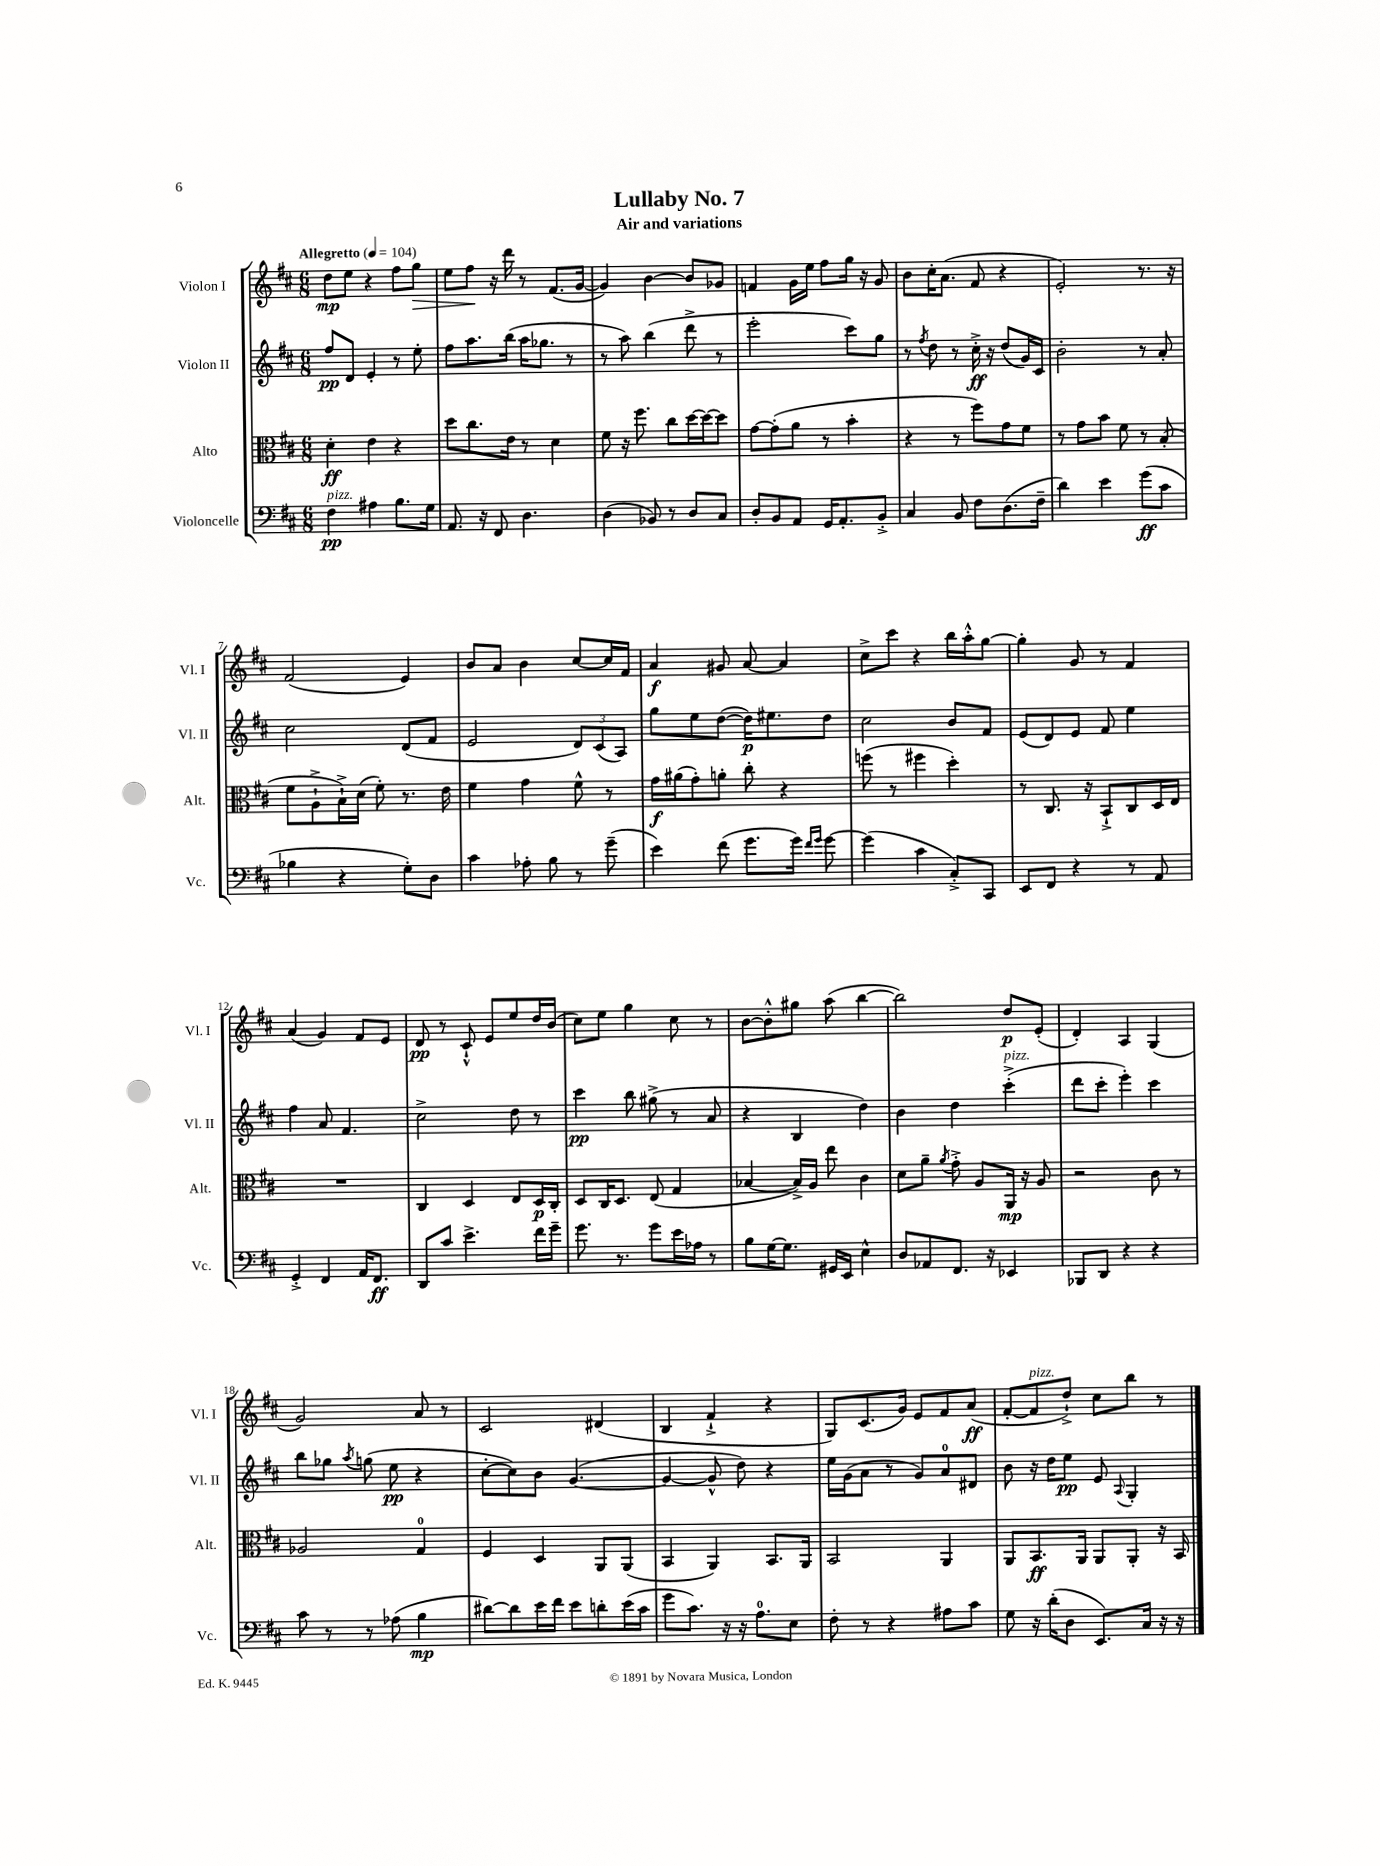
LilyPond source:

\header { title = "Lullaby No. 7" subtitle = "Air and variations" }
<<
\new StaffGroup <<
\new Staff = "s0" \with { instrumentName = "Violon I" shortInstrumentName = "Vl. I" } {
    \clef treble \key d \major \numericTimeSignature \time 6/8 \tempo "Allegretto" 4 = 104
    \autoBeamOff d''8[\mp e''8] r4 fis''8[ g''8]\> |
    e''8[ fis''8]\! r16 d'''16 r8 fis'8.[( g'16]~ |
    g'4) b'4~ b'8[ ges'8] |
    f'4 g'16[ e''16] fis''8[ g''16] r16 g'8 |
    b'8[ cis''16-. a'8.]( fis'8 r4 |
    e'2-.) r8. r16 |
    fis'2( e'4) |
    b'8[ a'8] b'4 cis''8[~ cis''16 fis'16] |
    a'4\f gis'8 a'8~ a'4 |
    cis''8[-> cis'''8] r4 b''16[ a''16-.-^ g''8]~ |
    g''4-. g'8 r8 fis'4 |
    a'4( g'4) fis'8[ e'8] |
    d'8\pp r8 cis'8-!-^ e'8[ e''8 d''16 b'16]( |
    cis''8[) e''8] g''4 cis''8 r8 |
    b'8[~ b'8-.-^ gis''8] a''8( b''4~ |
    b''2) d''8[\p e'8]-.( |
    d'4-.) a4 g4( |
    g'2) a'8 r8 |
    cis'2 dis'4( |
    b4 fis'4-!-> r4 |
    g8[) cis'8.( g'16]) e'8[ fis'8 a'8]\ff( |
    fis'8[~-. fis'8^\markup { \italic "pizz." } d''8]-!->) cis''8[ b''8] r8 \bar "|." |
}
\new Staff = "s1" \with { instrumentName = "Violon II" shortInstrumentName = "Vl. II" } {
    \clef treble \key d \major \numericTimeSignature \time 6/8
    \autoBeamOff fis''8[\pp d'8] e'4-. r8 e''8-. |
    fis''8[ a''8. b''16]( a''16[ ges''8.] r8 |
    r8 a''8) b''4( d'''8-> r8 |
    e'''2-. cis'''8[) g''8] |
    r8 \acciaccatura { fis''8 } d''8 r8 cis''16-.->\ff r16 d''8[( g'16) cis'16] |
    b'2-. r8 a'8-. |
    cis''2 d'8[( fis'8] |
    e'2 \tuplet 3/2 { d'8[) cis'8( a8]) } |
    g''8[ e''8 d''8]~( d''16[\p) eis''8. d''8] |
    cis''2 b'8[ fis'8] |
    e'8[( d'8) e'8] fis'8 e''4 |
    fis''4 a'8 fis'4. |
    cis''2-> d''8 r8 |
    cis'''4\pp b''8 gis''8->( r8 a'8 |
    r4 b4 d''4) |
    b'4 d''4 cis'''4-.->^\markup { \italic "pizz." }( |
    d'''8[ cis'''8]-. e'''4-.) cis'''4 |
    b''8[ ges''8] \acciaccatura { a''8 } g''8( e''8\pp r4 |
    cis''8[~-. cis''8) b'8] g'4.~( |
    g'4~ g'8-^ d''8) r4 |
    e''16[ g'16( a'8] r8 g'8[) a'8-0 dis'8] |
    b'8 r16 d''16[ e''8]\pp e'8 \appoggiatura { a8 } g4-. \bar "|." |
}
\new Staff = "s2" \with { instrumentName = "Alto" shortInstrumentName = "Alt." } {
    \clef alto \key d \major \numericTimeSignature \time 6/8
    \autoBeamOff d'4-.\ff e'4 r4 |
    d''8[ cis''8. e'16] r8 d'4 |
    fis'8 r16 fis''8. cis''8[ d''16~ d''16~ d''8] |
    g'8[~ g'8-.( a'8] r8 b'4-. |
    r4 r8 fis''8[) g'8 fis'8] |
    r8 g'8[ b'8] fis'8 r8 b8-.( |
    fis'8[ a8-!-> b16-!->) d'16]( fis'8-.) r8. e'16 |
    fis'4 g'4 fis'8-^ r8 |
    g'16[\f ais'16( g'8-.) a'8]-. cis''8-. r4 |
    f''8( r8 fis''4 d''4-.) |
    r8 cis8. r16 b,8[-!-> cis8 d16 e16] |
    R2. |
    cis4 d4 e8[ d16\p cis16]-. |
    d8[ cis16 d8.] e8( g4 |
    bes4~ bes16[->) a16] e''8 cis'4 |
    d'8[ a'8]-- \acciaccatura { a'8 } g'8-.-> a8[ a,16]\mp r16 a8 |
    r2 cis'8 r8 |
    aes2 g4-0 |
    fis4 d4 a,8[ a,8]( |
    b,4 a,4) b,8.[ a,16] |
    b,2 a,4 |
    a,8[ b,8.\ff a,16] a,8[ a,8]-. r16 b,16 \bar "|." |
}
\new Staff = "s3" \with { instrumentName = "Violoncelle" shortInstrumentName = "Vc." } {
    \clef bass \key d \major \numericTimeSignature \time 6/8
    \autoBeamOff fis4\pp^\markup { \italic "pizz." } ais4 b8.[ g16] |
    a,8. r16 fis,8 d4. |
    d4( bes,8) r8 d8[ cis8] |
    d8[-. b,8 a,8] g,16[ a,8.-. b,8]-.-> |
    cis4 b,8 fis8[ d8.( fis16]-- |
    d'4) e'4 g'8[\ff( cis'8] |
    bes4 r4 g8[-.) d8] |
    cis'4 aes8-. b8 r8 g'8--( |
    e'4) fis'8( g'8.[ g'16]) \grace { fis'16[ g'16] } g'8~ |
    g'4( cis'4 cis8[-.->) cis,8] |
    e,8[ fis,8] r4 r8 a,8 |
    g,4-.-> fis,4 a,16[ fis,8.]\ff |
    d,8[ cis'8] e'4.-> fis'16[ g'16]-- |
    g'8. r8. g'8[ e'16 aes16] r8 |
    b8[ g16~ g8.] gis,16[ e,16] e4-^ |
    d8[ aes,8 fis,8.] r16 ees,4 |
    bes,,8[ d,8] r4 r4 |
    cis'8 r8 r8 aes8( b4\mp |
    dis'8[~) dis'8 e'16 fis'16] e'8[ d'8-. e'16( cis'16] |
    g'8[ cis'8.]) r16 r16 a8.[-0 e8] |
    fis8-. r8 r4 ais8[ cis'8] |
    g8 r16 d'16[-.( d8] e,8.[) cis16] r16 r16 \bar "|." |
}
>>
>>
